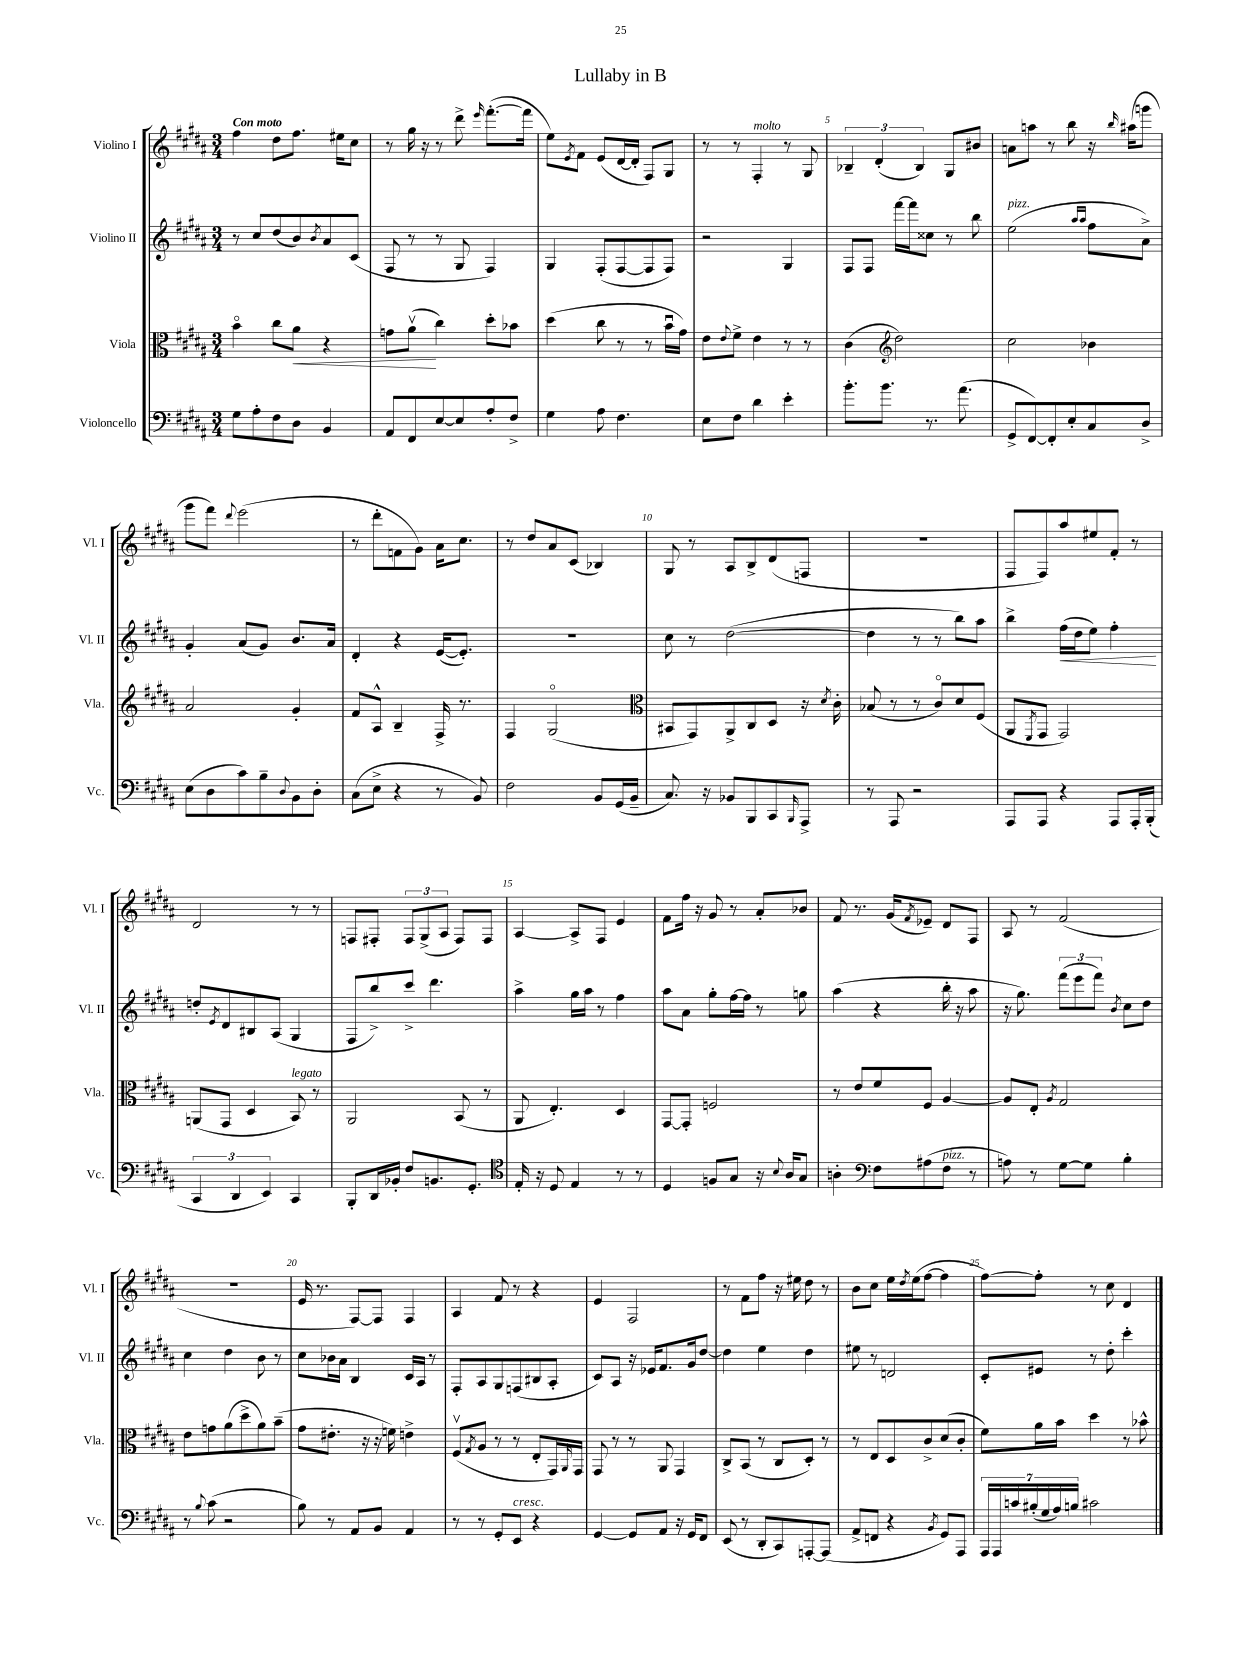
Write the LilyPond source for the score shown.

\header { title = "Lullaby in B" }
<<
\new StaffGroup <<
\new Staff = "s0" \with { instrumentName = "Violino I" shortInstrumentName = "Vl. I" } {
    \clef treble \key b \major \numericTimeSignature \time 3/4 \tempo "Con moto"
    fis''4 dis''8 fis''8. eis''16 cis''8 |
    r8 gis''16 r16 r8 dis'''8-> \grace { e'''16 } fis'''8.~-.( fis'''16 |
    e''8) \acciaccatura { e'8 } fis'8 e'8( dis'16~ dis'16-. fis8) gis8 |
    r8 r8 fis4-.^\markup { \italic "molto" } r8 gis8 |
    \tuplet 3/2 { bes4-- dis'4-.( bes4) } gis8 bis'8 |
    a'8 a''8 r8 b''8 r16 \grace { b''16 } ais''16( g'''8 |
    gis'''8 fis'''8) \appoggiatura { dis'''8 } e'''2( |
    r8 dis'''8-. f'8 gis'8) ais'16 cis''8. |
    r8 dis''8 ais'8 cis'8( bes4) |
    gis8 r8 ais8 b8-> dis'8( f8 |
    R2. |
    fis8 fis8) ais''8 eis''8 fis'8-. r8 |
    dis'2 r8 r8 |
    f8 fis8-. \tuplet 3/2 { fis8 gis8->( ais8 } fis8) fis8 |
    ais4~ ais8-> fis8 e'4 |
    fis'8 fis''16 r16 gis'8 r8 ais'8-. bes'8 |
    fis'8 r8. gis'16( \acciaccatura { fis'8 } ees'8--) dis'8 fis8 |
    ais8 r8 fis'2( |
    R2. |
    e'16 r8. fis8~) fis8 fis4 |
    ais4 fis'8 r8 r4 |
    e'4 fis2 |
    r8 fis'8 fis''8 r16 eis''16 dis''8 r8 |
    b'8 cis''8 e''16 \acciaccatura { dis''8 } e''16( fis''8~ fis''4 |
    fis''8~) fis''8-. r8 cis''8 dis'4 \bar "|." |
}
\new Staff = "s1" \with { instrumentName = "Violino II" shortInstrumentName = "Vl. II" } {
    \clef treble \key b \major \numericTimeSignature \time 3/4
    r8 cis''8 dis''8( b'8) \acciaccatura { b'8 } ais'8 cis'8( |
    fis8 r8 r8 gis8 fis4) |
    gis4 fis8-.( fis8~ fis8 fis8) |
    r2 gis4 |
    fis8 fis8 fis'''16~ fis'''16 cisis''8 r8 b''8 |
    e''2^\markup { \italic "pizz." }( \grace { ais''16 ais''16 } fis''8 ais'8->) |
    gis'4-. ais'8( gis'8) b'8. ais'16 |
    dis'4-. r4 e'16~( e'8.-.) |
    R2. |
    cis''8 r8 dis''2~( |
    dis''4 r8 r8 b''8) ais''8 |
    b''4-> fis''16\<( dis''16 e''8) fis''4-.\! |
    d''8-. \acciaccatura { e'8 } dis'8 bis8 ais8( gis4 |
    fis8 b''8->) cis'''8-> dis'''4. |
    ais''4-> gis''16 ais''16 r8 fis''4 |
    ais''8 ais'8 gis''8-. fis''16~ fis''16 r8 g''8 |
    ais''4( r4 b''16-. r16 ais''8 |
    r16 gis''8.) \tuplet 3/2 { fis'''8( e'''8 fis'''8) } \acciaccatura { b'8 } cis''8 dis''8 |
    cis''4 dis''4 b'8 r8 |
    cis''8 bes'16 ais'16 b4 cis'16 ais16 r8 |
    fis8-. ais8 gis8 f8( bis8 ais8-. |
    cis'8) ais8 r16 ees'16 fis'8. gis'16 dis''8~ |
    dis''4 e''4 dis''4 |
    eis''8 r8 d'2 |
    cis'8-. eis'8 r8 dis''8-. cis'''4-. \bar "|." |
}
\new Staff = "s2" \with { instrumentName = "Viola" shortInstrumentName = "Vla." } {
    \clef alto \key b \major \numericTimeSignature \time 3/4
    b'4\flageolet cis''8 ais'8\< r4 |
    g'8 ais'8\upbow\!( cis''4) dis''8-. bes'8 |
    dis''4( cis''8 r8 r8 b'16\downbow gis'16) |
    e'8 \appoggiatura { e'8 } fis'8-> e'4 r8 r8 |
    cis'4( \clef treble dis''2) |
    cis''2 bes'4 |
    ais'2 gis'4-. |
    fis'8 ais8-^ b4-- fis16-> r8. |
    fis4 gis2\flageolet( |
    \clef alto bis,8 gis,8) ais,8-> cis8 dis8 r16 \acciaccatura { dis'8 } cis'16-. |
    bes8( r8 r8 cis'8\flageolet) dis'8 fis8( |
    ais,8 \acciaccatura { fis,8 } gis,8 gis,2) |
    a,8( gis,8 dis4 b,8^\markup { \italic "legato" }) r8 |
    ais,2 b,8( r8 |
    ais,8 e4.-.) dis4 |
    gis,8~ gis,8-. f2 |
    r8 e'8 fis'8 fis8 ais4~ |
    ais8 e8-. \acciaccatura { ais8 } gis2 |
    e'8 g'8 ais'8( dis''8-> ais'8) b'8--( |
    gis'8 eis'8.-. r16 r16 f'16) e'4-> |
    fis8\upbow( \acciaccatura { gis8 } ais8 r8 r8 e8-. gis,16) \grace { ais,16 } gis,16 |
    gis,8 r8 r8 ais,8 gis,4 |
    cis8-> b,8( r8 cis8 dis8-.) r8 |
    r8 e8 dis8 cis'8-> dis'8( cis'8-. |
    fis'8) ais'16 b'16 dis''4 r8 bes'8-^ \bar "|." |
}
\new Staff = "s3" \with { instrumentName = "Violoncello" shortInstrumentName = "Vc." } {
    \clef bass \key b \major \numericTimeSignature \time 3/4
    gis8 ais8-. fis8 dis8 b,4 |
    ais,8 fis,8 e8~ e8 ais8-. fis8-> |
    gis4 ais8 fis4. |
    e8 fis8 dis'4 e'4-. |
    b'8.-. b'8. r8. ais'8.( |
    gis,8-> fis,8~) fis,8-. e8-. cis8 dis8-> |
    e8( dis8 cis'8) b8-- \appoggiatura { dis8 } b,8 dis8-. |
    cis8( e8-> r4 r8 b,8) |
    fis2 b,8 gis,16( b,16-- |
    cis8.) r16 bes,8 b,,8 cis,8 \grace { b,,16 } ais,,8-> |
    r8 ais,,8 r2 |
    ais,,8 ais,,8 r4 ais,,8 ais,,16-. b,,16-.( |
    \tuplet 3/2 { cis,4 dis,4 e,4) } cis,4 |
    b,,8-. dis,16 bes,16-. fis8 b,8. gis,8.-. |
    \clef tenor e16-. r16 dis8 e4 r8 r8 |
    dis4 f8 gis8 r16 \appoggiatura { b8 } ais16 gis8 |
    a4-. \clef bass fis8 ais8( fis8^\markup { \italic "pizz." } r8 |
    a8) r8 gis8~ gis8 b4-. |
    r8 \appoggiatura { b8 } cis'8( r2 |
    b8) r8 ais,8 b,8 ais,4 |
    r8 r8 gis,8-. e,8^\markup { \italic "cresc." } r4 |
    gis,4~ gis,8 ais,8 r16 gis,16 fis,8 |
    e,8( r8 dis,8-. cis,8) a,,8~-. a,,8( |
    ais,8-> f,8 r4 \acciaccatura { b,8 } gis,8) ais,,8 |
    \tuplet 7/4 { ais,,16 ais,,16 c'16 bis16-.( gis16 ais16) b16 } cis'2 \bar "|." |
}
>>
>>
\layout { \context { \Score \override BarNumber.break-visibility = ##(#f #t #t) barNumberVisibility = #(every-nth-bar-number-visible 5) } }
